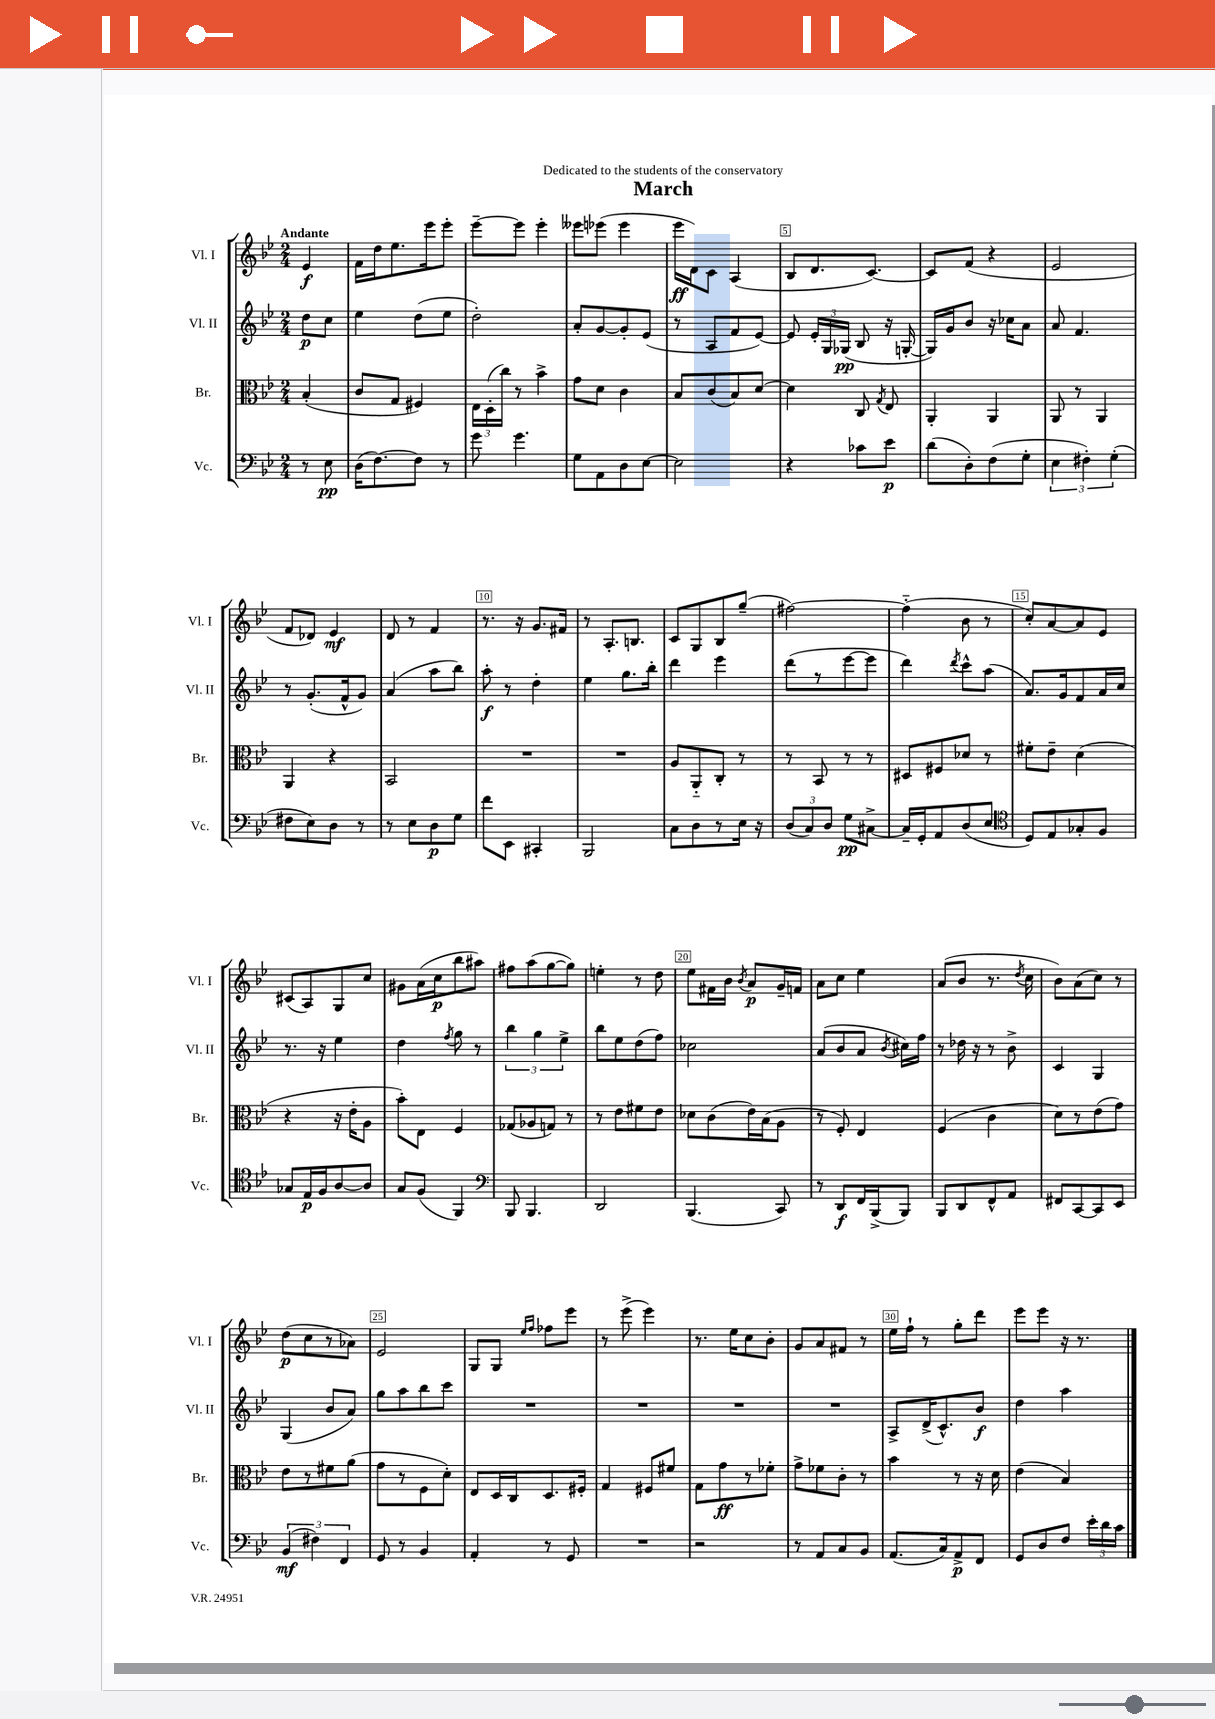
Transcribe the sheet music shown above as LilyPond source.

\header { title = "March" dedication = "Dedicated to the students of the conservatory" }
<<
\new StaffGroup <<
\new Staff = "s0" \with { instrumentName = "Vl. I" shortInstrumentName = "Vl. I" } {
    \clef treble \key bes \major \numericTimeSignature \time 2/4 \partial 4 \tempo "Andante"
    \autoBeamOff ees'4\f |
    f'16[ d''16 ees''8. ees'''16 ees'''8]-. |
    ees'''8[~-- ees'''8] ees'''4-. |
    eeses'''8[ ees'''8]( ees'''4 |
    ees'''16[\ff d'16) c'8] a4( |
    bes8[ d'8. c'8.]~) |
    c'8[ f'8]( r4 |
    ees'2 |
    f'8[ des'8]) ees'4\mf |
    d'8 r8 f'4 |
    r8. r16 g'8.[ fis'16] |
    r8 a8.[-. b8.] |
    c'8[ g8 bes8 g''8]--( |
    fis''2~) |
    fis''4-_( bes'8 r8 |
    c''8[-.) a'8~ a'8 ees'8] |
    cis'8[( a8) g8 c''8] |
    gis'8[ a'16( c''16\p bes''8 ais''8]) |
    fis''8[ a''8( g''8~ g''8]) |
    e''4-. r8 d''8 |
    ees''8[ fis'16 bes'16] \acciaccatura { bes'8 } a'8[\p g'16-- f'16] |
    a'8[ c''8] ees''4 |
    a'8[( bes'8] r8. \acciaccatura { d''8 } c''16 |
    bes'8[) a'8( c''8]) r8 |
    d''8[\p( c''8 r8 aes'8]) |
    ees'2 |
    g8[ g8] \grace { ees''16[ f''16] } fes''8[ ees'''8] |
    r8 ees'''8->( ees'''4) |
    r8. ees''16[ c''8 bes'8]-. |
    g'8[ a'8 fis'8] r8 |
    ees''16[ f''16]-! r8 g''8[-. d'''8] |
    ees'''8[ ees'''8] r16 r8. \bar "|." |
}
\new Staff = "s1" \with { instrumentName = "Vl. II" shortInstrumentName = "Vl. II" } {
    \clef treble \key bes \major \numericTimeSignature \time 2/4 \partial 4
    \autoBeamOff d''8[\p c''8] |
    ees''4 d''8[( ees''8] |
    d''2-.) |
    a'8[-. g'8~ g'8-. ees'8]( |
    r8 a8[ f'8 ees'8]~) |
    ees'8 \tuplet 3/2 { ees'16[-. g16 ges16]\pp( } bes8 r16 g16~-. |
    g16[) g'16 bes'8] r16 ces''16[ a'8] |
    a'8 f'4. |
    r8 g'8.[-.( f'16-^ g'8]) |
    a'4( a''8[ bes''8]) |
    a''8-.\f r8 d''4-. |
    ees''4 g''8.[ bes''16]-. |
    d'''4 ees'''4 |
    d'''8[( r8 ees'''8~ ees'''8] |
    d'''4) \acciaccatura { d'''8 } c'''8[-^ a''8]( |
    a'8.[) g'16 f'8 a'16 c''16] |
    r8. r16 ees''4 |
    d''4 \acciaccatura { f''8 } g''8 r8 |
    \tuplet 3/2 { bes''4 g''4 ees''4-> } |
    bes''8[ ees''8 d''8( f''8]) |
    ces''2 |
    a'8[( bes'8 a'8] \acciaccatura { bes'8 } cis''16[) f''16] |
    r8 des''16 r16 r8 bes'8-> |
    c'4 g4 |
    g4( bes'8[ a'8]) |
    g''8[ a''8 bes''8 c'''8] |
    R2 |
    R2 |
    R2 |
    R2 |
    a8[-> d'16->( c'8.-^) bes'8]\f |
    d''4 a''4 \bar "|." |
}
\new Staff = "s2" \with { instrumentName = "Br." shortInstrumentName = "Br." } {
    \clef alto \key bes \major \numericTimeSignature \time 2/4 \partial 4
    \autoBeamOff bes4-.( |
    c'8[ g8] fis4) |
    \tuplet 3/2 { ees16[ d16-.( c''16]) } r8 bes'4-> |
    g'8[ d'8] c'4 |
    bes8[ c'8( bes8) d'8]~ |
    d'4 c8 \acciaccatura { g8 } ees8 |
    a,4-. a,4 |
    a,8 r8 a,4 |
    a,4 r4 |
    bes,2 |
    R2 |
    R2 |
    a8[ a,8-_ c8]-. r8 |
    r8 bes,8 r8 r8 |
    dis8[ fis8 des'8] r8 |
    fis'8[-. ees'8]-- d'4( |
    r4 r16 ees'16[-. a8] |
    bes'8[-.) ees8] f4 |
    ges8[( aes8 g8]) r8 |
    r8 ees'8[ fis'8 ees'8] |
    des'8[ c'8( ees'16) bes16( a8] |
    r8 f8-.) ees4 |
    f4( c'4 |
    d'8[) r8 ees'8( g'8]) |
    ees'8[ r8 fis'8 a'8]( |
    g'8[ r8 f8 d'8]-.) |
    ees8[ d16 c16 d8. fis16]-. |
    g4 fis8[ fis'8] |
    g8[ g'8\ff r8 fes'8]-. |
    g'8[-> fes'8 c'8]-. r8 |
    bes'4 r8 r16 d'16 |
    ees'4( bes4) \bar "|." |
}
\new Staff = "s3" \with { instrumentName = "Vc." shortInstrumentName = "Vc." } {
    \clef bass \key bes \major \numericTimeSignature \time 2/4 \partial 4
    \autoBeamOff r8 ees8\pp |
    d16[( f8.~) f8] r8 |
    g'8 g'4. |
    g8[ a,8 d8 ees8]~ |
    ees2 |
    r4 ces'8[ ees'8]\p |
    d'8[( d8-.) f8( g8]-. |
    \tuplet 3/2 { ees4 fis4-.) g4-.( } |
    fis8[ ees8) d8] r8 |
    r8 ees8[ d8\p g8] |
    f'8[ ees,8] cis,4-. |
    bes,,2 |
    c8[ d8 r8 ees16] r16 |
    \tuplet 3/2 { d8[( c8) d8] } g8[\pp cis8]~-> |
    cis16[-- g,16-. a,8 d8( ees8] |
    \clef tenor d8[) ees8 ges8-. f8] |
    ges8[ ees16\p f16 a8~ a8] |
    g8[ f8]( f,4) |
    \clef bass bes,,8 bes,,4. |
    d,2 |
    bes,,4.( c,8) |
    r8 d,8[\f f,16 bes,,16->( bes,,8]) |
    bes,,8[ d,8 f,8-^ a,8] |
    fis,8[ c,8~ c,8 ees,8] |
    \tuplet 3/2 { bes,4\mf( fis4) f,4 } |
    g,8 r8 bes,4 |
    a,4-. r8 g,8 |
    R2 |
    r2 |
    r8 a,8[ c8 bes,8] |
    a,8.[( c16) a,8->\p f,8] |
    g,8[ d8 f8] \tuplet 3/2 { ees'16[-. d'16 c'16] } \bar "|." |
}
>>
>>
\layout { \context { \Score \override BarNumber.break-visibility = ##(#f #t #t) barNumberVisibility = #(every-nth-bar-number-visible 5) \override BarNumber.stencil = #(make-stencil-boxer 0.1 0.3 ly:text-interface::print) } }
